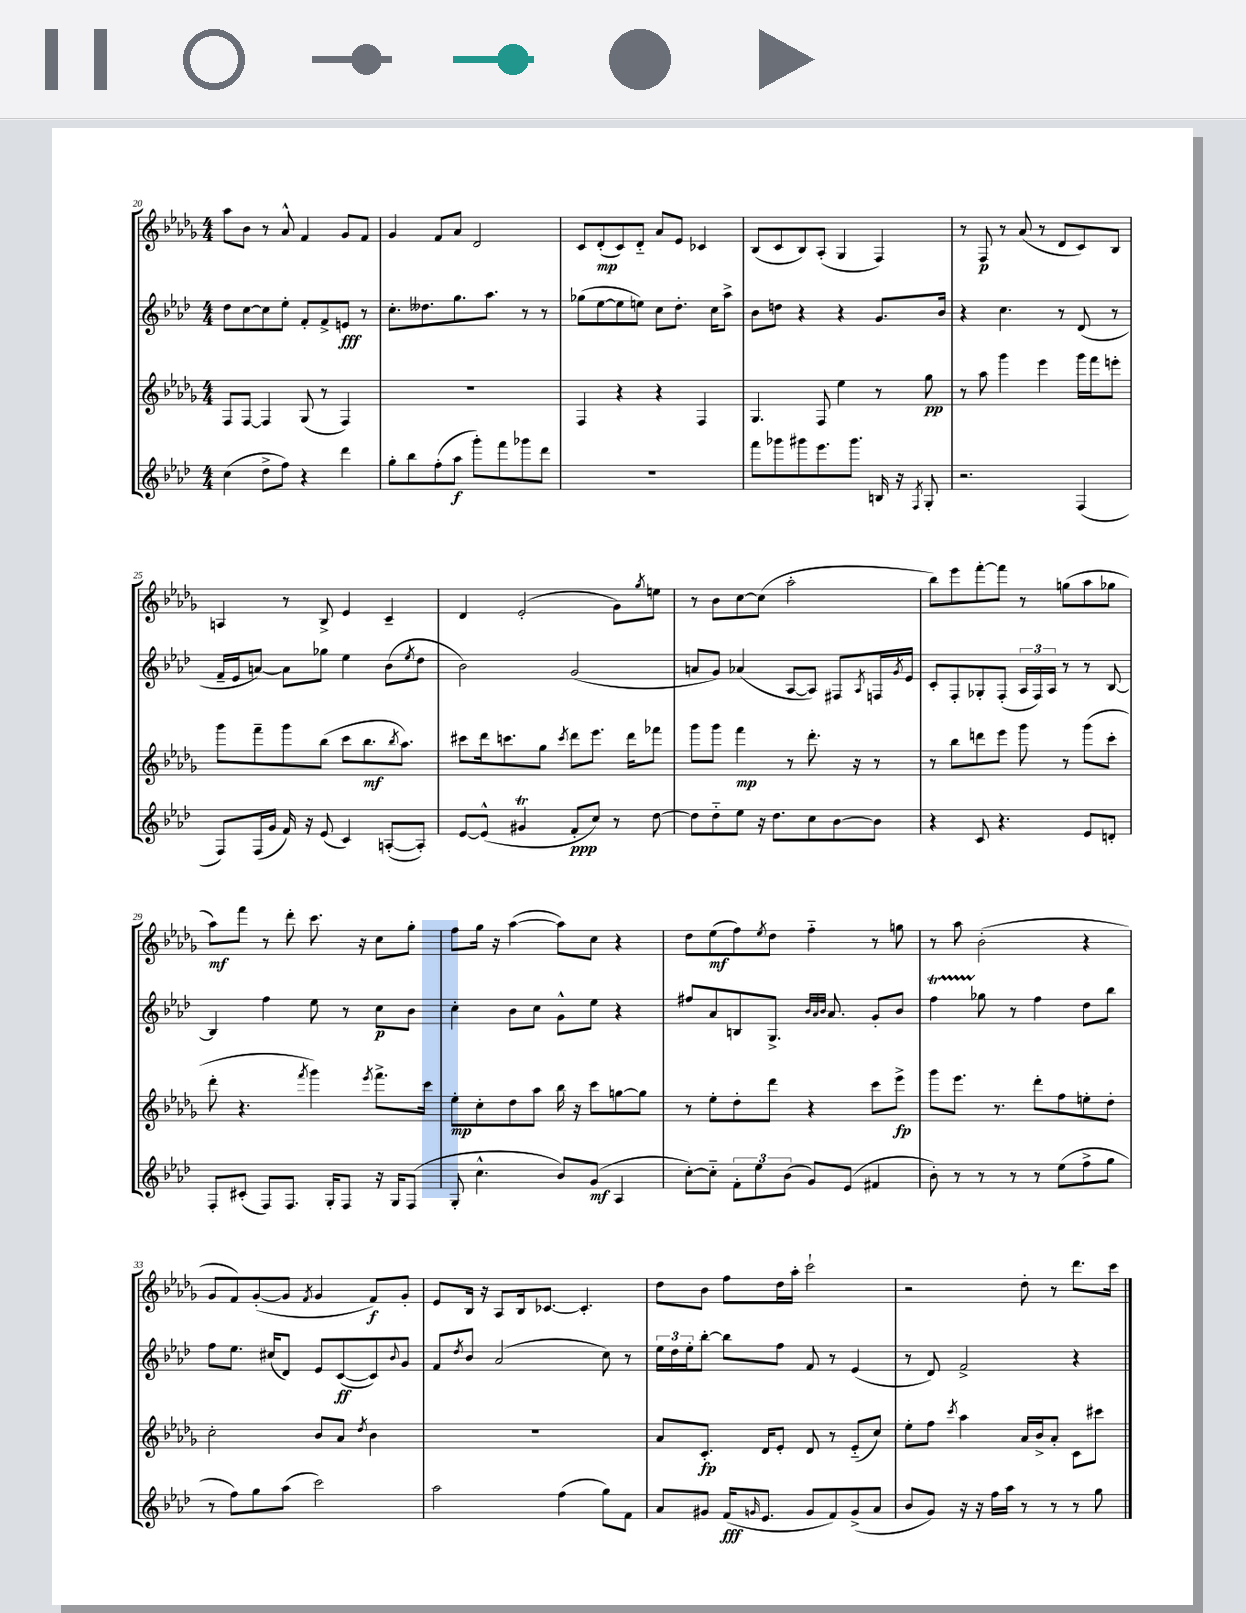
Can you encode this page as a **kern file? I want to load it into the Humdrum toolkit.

**kern	**kern	**kern	**kern
*staff4	*staff3	*staff2	*staff1
*clefG2	*clefG2	*clefG2	*clefG2
*k[b-e-a-d-]	*k[b-e-a-d-g-]	*k[b-e-a-d-]	*k[b-e-a-d-g-]
*M4/4	*M4/4	*M4/4	*M4/4
(4cc	8F	8dd-	8aa-
.	[8F	[8cc	8b-
8dd-^	4F]	8cc]	8r
8ff)	.	8ee-'	8a-^^
4r	(8G-	8f'	4f
.	8r	8f^	.
4ddd-	4F)	8e	8g-
.	.	8r	8f
=	=	=	=
8gg'	1r	8.cc'	4g-
8bb-	.	.	.
.	.	8.dd--	.
(8ff'	.	.	8f
8aa-	.	8.gg	8a-
8ggg')	.	.	2d-
.	.	8.aa-	.
8fff	.	.	.
8ggg-	.	8r	.
8ddd-	.	8r	.
=	=	=	=
1r	4F	(8gg-	8c
.	.	[8ee-	(8d-'
.	4r	8ee-]	8c)
.	.	8ee)	8d-'~
.	4r	8cc	8a-
.	.	8.dd-'	8e-
.	4F	.	4c-
.	.	16cc	.
.	.	8aa-^	.
=	=	=	=
8fff	4.G-	8b-	(8B-
8ggg-	.	8dd	8c
8ggg#	.	4r	8B-)
8.eee-	8F	.	(8A-'
.	4ee-	4r	4G-
8.ggg#	.	.	.
16B	8r	8.g	4F)
16r	.	.	.
8qF	.	.	.
8G'	8gg-	.	.
.	.	16b-	.
=	=	=	=
2.r	8r	4r	8r
.	8aa-	.	8F
.	4ggg-	4.cc	8r
.	.	.	(8a-
.	4eee-	.	8r
.	.	8r	8d-
(4F	16ggg-	(8d-	8c)
.	16fff	.	.
.	8eee'	8r	8B-
=	=	=	=
8F)	8ggg-	16f~	4A
.	.	16e-	.
(16F	8fff~	[8a)	.
16g	.	.	.
16f)	8ggg-	8a]	8r
16r	.	.	.
(8e-	(8bb-	8gg-	8B-^
4c)	8ccc	4ee-	4e-
.	8.bb-	.	.
([8A'	.	(8b-	4c~
.	8qbb-	.	.
.	8.aa-)	.	.
.	.	8qee-	.
8A'])	.	8dd-	.
=	=	=	=
[8e-	8ccc#	2b-)	4d-
(8e-^^]	16ddd-	.	.
.	8.ccc	.	.
4g#	.	.	(2e-'
.	8gg-	.	.
.	8qccc	.	.
8f'	8ddd-	(2g	.
8cc)	8.eee-	.	.
8r	.	.	8g-)
.	16ddd-	.	.
.	.	.	8qgg-
[8dd-	8fff-	.	8ee
=	=	=	=
8dd-]	8ggg-	8a	8r
8dd-'~	8ggg-	8g)	8b-
8ee-	4fff	(4a-	[8cc
16r	.	.	(8cc]
8.dd-	.	.	.
.	8r	[8A-	2aa-'
8cc	8.ddd-'	8A-])	.
[8b-	.	8F#	.
.	16r	.	.
.	.	8qA-	.
8b-]	8r	16F	.
.	.	8qg	.
.	.	16e-	.
=	=	=	=
4r	8r	8c'	8bb-)
.	8bb-	8F'	8eee-
8c	8ddd	8G-'	[8fff'
4.r	8eee-	(8F'	8fff]
.	8ggg-	24A-	8r
.	.	24F)	.
.	.	24A-	.
.	8r	8r	(8gg
8e-	(8ggg-	8r	8aa-
8d'	8ccc'	[8B-	8gg-
=	=	=	=
8F'	8ddd-'	4B-]	8aa-)
(8c#'	4.r	.	8fff
8F)	.	4ff	8r
8.F	.	.	8ddd-'
.	8qfff	.	.
.	4ggg-)	8ee-	8.ccc
16G'	.	.	.
8F	.	8r	.
.	.	.	16r
.	8qeee-	.	.
16r	8.fff^	8cc	8cc
16G	.	.	.
(8F	.	8b-	8gg-'
.	16ccc	.	.
=	=	=	=
8G'	8ee-'	4cc'	8ff
4.cc^^	8cc'	.	16gg-
.	.	.	16r
.	8dd-	8b-	([4aa-
.	8aa-	8cc	.
8b-)	16bb-	8g^^	8aa-])
.	16r	.	.
(8g	8ccc	8ee-	8cc
4A-	[8gg	4r	4r
.	8gg]	.	.
=	=	=	=
[8cc')	8r	8ff#	8dd-
8cc'~]	8ee-'	8a-	(8ee-
12f'	8dd-'	8B	8ff)
12ee-	.	.	.
.	.	.	8qee-
.	8ddd-	8.G^	8dd-
(12b-	.	.	.
8g)	4r	.	4ff'~
.	.	32qqb-	.
.	.	32qqa-	.
.	.	32qqb-	.
.	.	8.a-	.
(8e-	.	.	.
4f#	8ccc	8g'	8r
.	8eee-^	8b-	8gg
=	=	=	=
8b-')	8ggg-	4ff	8r
8r	8.eee-	.	8aa-
8r	.	8gg-	(2b-'
.	8.r	.	.
8r	.	8r	.
8r	8ddd-'	4ff	.
(8ee-	8ff	.	.
8ff^	8ee'	8dd-	4r
8gg	8dd-'	8bb-	.
=	=	=	=
8r	2cc'	8ff	8g-
8ff)	.	8.ee-	8f)
8gg	.	.	([8g-'
.	.	(16cc#	.
(8aa-	.	8d-)	8g-]
.	.	.	8qf
2ccc)	8b-	8e-	4g-
.	8a-	([8c	.
.	8qdd-	.	.
.	4b-	8c])	8f)
.	.	8qqb-	.
.	.	8g	8g-'
=	=	=	=
2aa-	1r	8f	8e-
.	.	8qdd-	.
.	.	8b-	16B-
.	.	.	16r
.	.	(2a-	8A-
.	.	.	16B-
.	.	.	[8.c-
(4ff	.	.	.
.	.	.	4.c-']
8gg)	.	8cc)	.
8f	.	8r	.
=	=	=	=
8a-	8a-	24ee-	8dd-
.	.	24dd-	.
.	.	24ee-'	.
8g#	8.c'	[8bb-'	8b-
(16f	.	8bb-]	8ff
16qqg	.	.	.
8.e-	16d-	.	.
.	8e-'	8ff	16dd-
.	.	.	16aa-'
8g	8d-	8f	2ccc`
8f)	8r	8r	.
(8g^	(8e-'~	(4e-	.
8a-	8cc)	.	.
=	=	=	=
8b-	8ee-'	8r	2r
8g)	8ff	8d-)	.
.	8qccc	.	.
16r	4aa-	2f^	.
16r	.	.	.
16ff	.	.	.
16aa-	.	.	.
8r	16a-	.	8dd-'
.	16b-^	.	.
8r	8a-'	.	8r
8r	8c	4r	8.ddd-
8gg	8ccc#	.	.
.	.	.	16ccc
==	==	==	==
*-	*-	*-	*-
